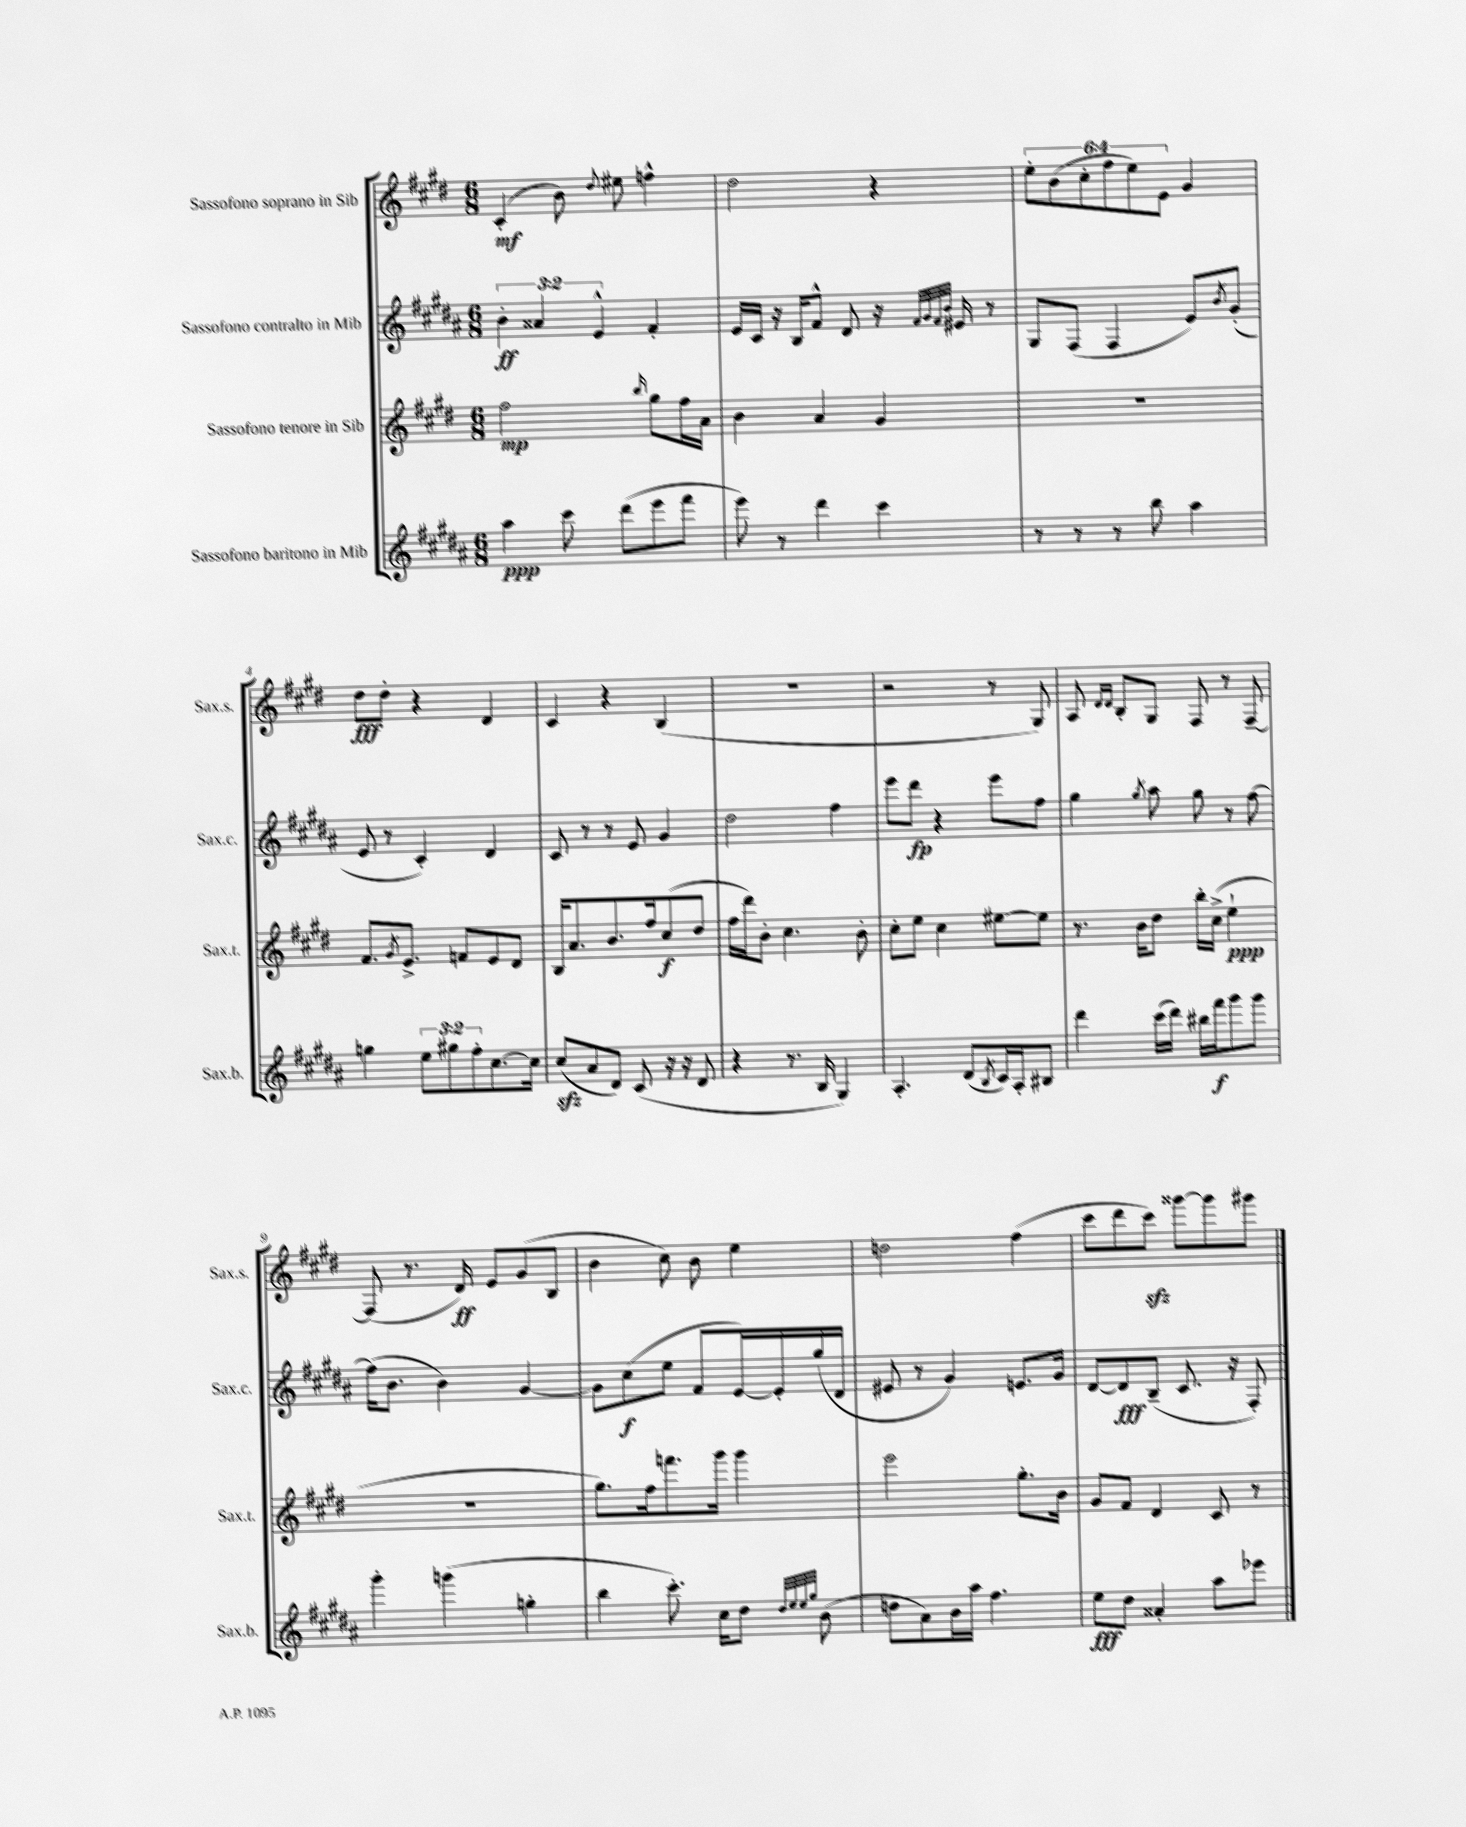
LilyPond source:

<<
\new StaffGroup <<
\new Staff = "s0" \with { instrumentName = "Sassofono soprano in Sib" shortInstrumentName = "Sax.s." } {
    \clef treble \key e \major \numericTimeSignature \time 6/8 \override Staff.TupletNumber.text = #tuplet-number::calc-fraction-text
    cis'4-.\mf( b'8) \appoggiatura { dis''8 } eis''8 f''4-^ |
    dis''2 r4 |
    \tuplet 6/4 { e''8-. b'8( cis''8-. fis''8 e''8) e'8 } gis'4 |
    dis''8\fff dis''8-. r4 dis'4 |
    cis'4 r4 b4( |
    R2. |
    r2 r8 gis8) |
    a8 \grace { dis'16 dis'16 } b8-. gis8 fis8 r8 fis8~-- |
    fis8( r8. dis'16\ff) e'8 gis'8( b8 |
    b'4 cis''8) b'8 e''4 |
    d''2 fis''4( |
    cis'''8 dis'''8 cis'''8\sfz) gisis'''8~ gisis'''8 gis'''8 \bar "|." |
}
\new Staff = "s1" \with { instrumentName = "Sassofono contralto in Mib" shortInstrumentName = "Sax.c." } {
    \clef treble \key b \major \numericTimeSignature \time 6/8 \override Staff.TupletNumber.text = #tuplet-number::calc-fraction-text
    \tuplet 3/2 { b'4-.\ff aisis'4 e'4-^ } fis'4-. |
    e'16 cis'16 r16 b16 fis'8-^ dis'8 r16 \grace { fis'32 gis'32 fis'32 b'32 } eis'16 r8 |
    gis8 fis8( fis4 e'8) \acciaccatura { b'8 } gis'8-.( |
    e'8 r8 cis'4-.) dis'4 |
    cis'8 r8 r8 e'8 gis'4 |
    dis''2 fis''4 |
    e'''8 dis'''8\fp r4 e'''8 fis''8 |
    gis''4 \acciaccatura { gis''8 } ais''8 gis''8 r8 fis''8~ |
    fis''16( b'8. b'4) gis'4~ |
    gis'8 cis''8\f( e''8 fis'8 e'16~) e'16-. gis''16( dis'16 |
    eis'8 r8 gis'4) e'8. gis'16 |
    dis'8~ dis'8\fff b8--( cis'8. r16 fis8-.) \bar "|." |
}
\new Staff = "s2" \with { instrumentName = "Sassofono tenore in Sib" shortInstrumentName = "Sax.t." } {
    \clef treble \key e \major \numericTimeSignature \time 6/8
    fis''2\mp \grace { b''16 } gis''8 fis''16 a'16 |
    b'4 a'4 gis'4 |
    R2. |
    fis'8. \acciaccatura { gis'8 } e'8.-> f'8 e'8 dis'8 |
    b16 a'8. b'8. fis''16 cis''8\f( dis''8 |
    fis''16 dis'''16) b'8-. cis''4. b'8-. |
    cis''8-. e''8 cis''4 eis''8~ eis''8 |
    r8. b'16 dis''8 b''16-. cis''16->( e''4-!\ppp |
    R2. |
    gis''8.) fis''16 f'''8. gis'''16 gis'''4 |
    e'''2 gis''8.-. b'16 |
    gis'8 fis'8 dis'4 cis'8 r8 \bar "|." |
}
\new Staff = "s3" \with { instrumentName = "Sassofono baritono in Mib" shortInstrumentName = "Sax.b." } {
    \clef treble \key b \major \numericTimeSignature \time 6/8 \override Staff.TupletNumber.text = #tuplet-number::calc-fraction-text
    ais''4\ppp cis'''8 dis'''8( e'''8 fis'''8 |
    e'''8) r8 dis'''4 cis'''4 |
    r8 r8 r8 b''8 ais''4 |
    g''4 \tuplet 3/2 { e''8 gis''8 fis''8-. } cis''8.~ cis''16 |
    cis''8\sfz( ais'8 dis'8) cis'8( r16 r16 dis'8 |
    r4 r8. b16 gis4) |
    ais4.-. dis'8( \acciaccatura { b8 } cis'16) ais16-. bis8 |
    dis'''4 cis'''16( dis'''16) bis''16 fis'''16\f gis'''8 gis'''8 |
    gis'''4-. g'''4( g''4-. |
    b''4 cis'''8.-.) cis''16 dis''8 \grace { dis''32 e''32 e''32 gis''32 } b'8( |
    d''8 ais'8) b'16 ais''16 fis''4. |
    e''8\fff dis''8 aisis'4-. ais''8 ees'''8 \bar "|." |
}
>>
>>
